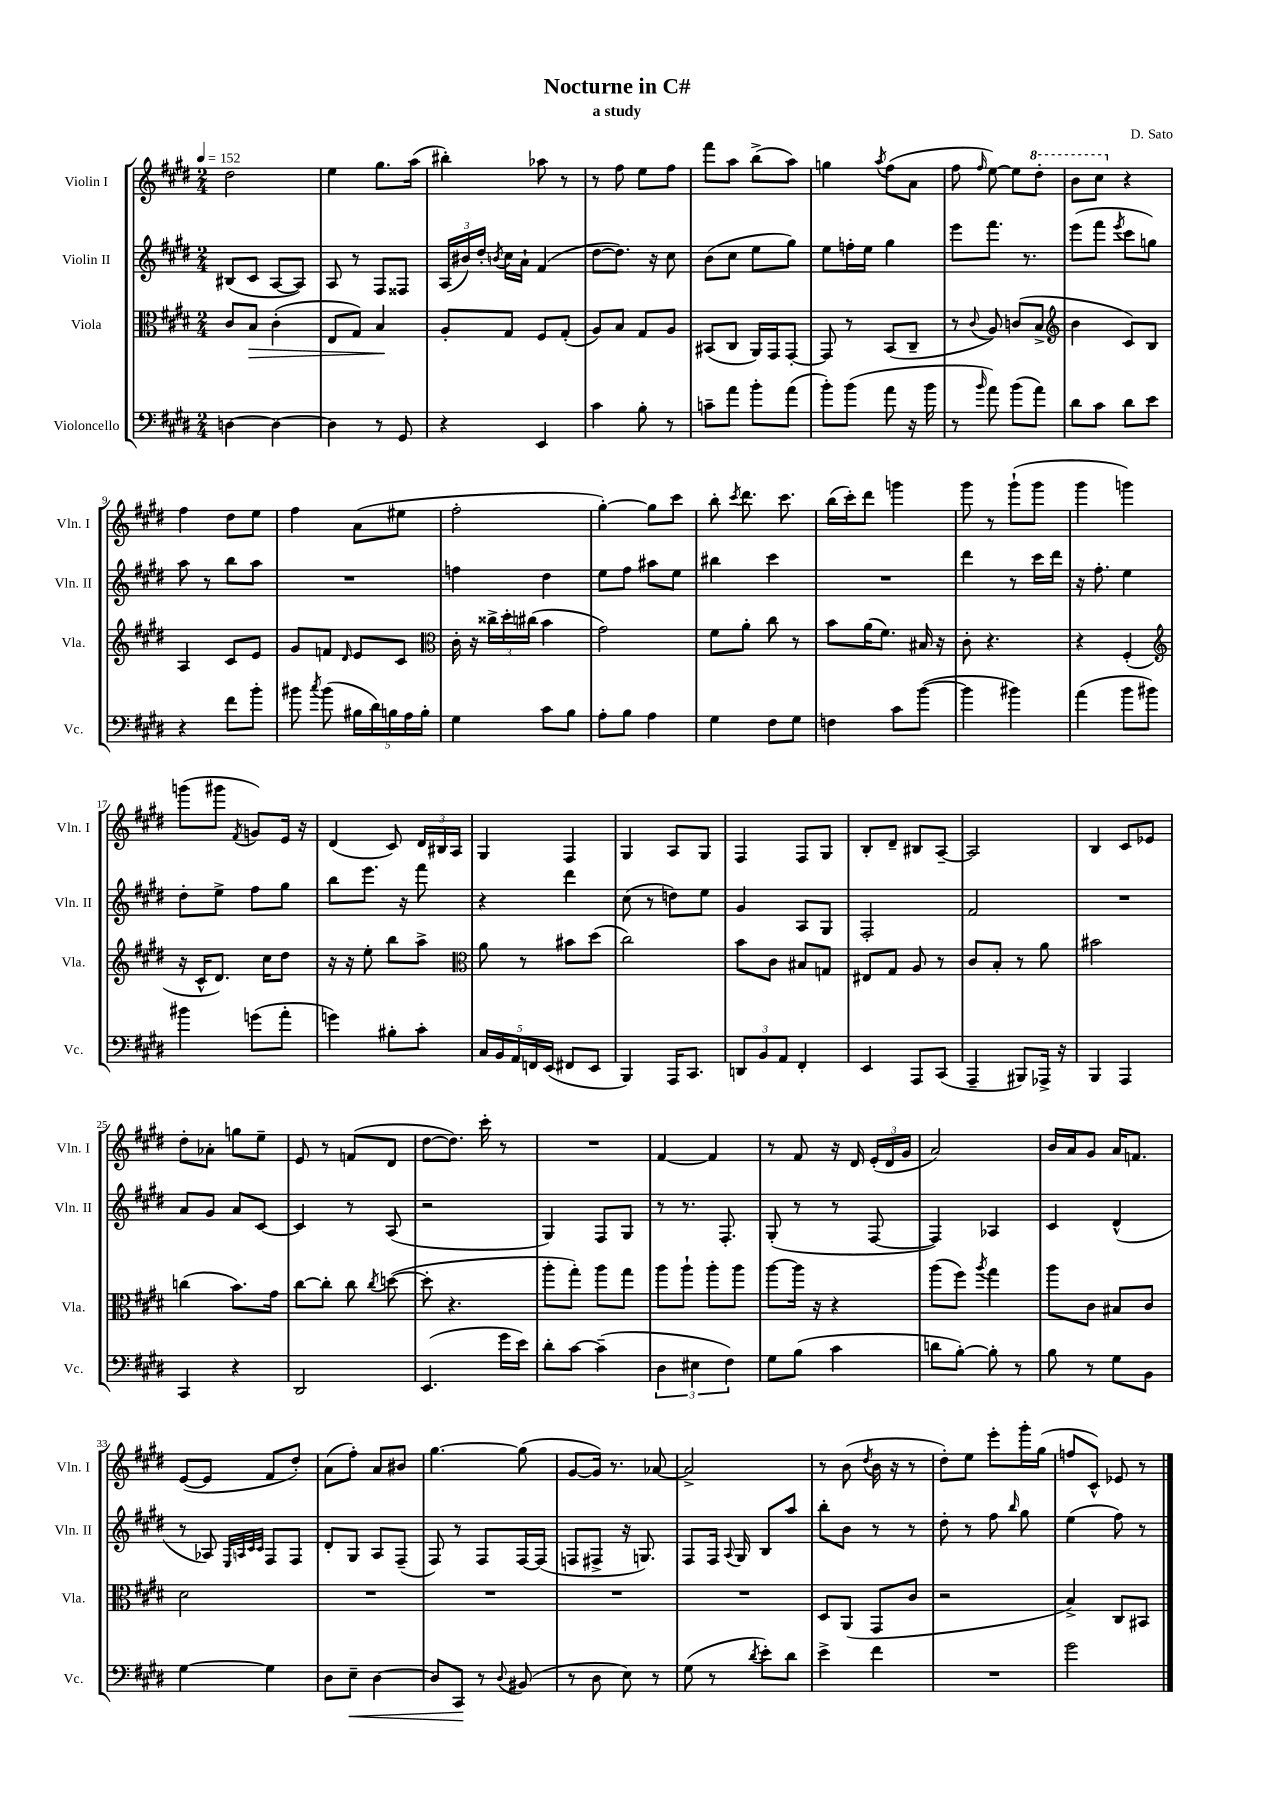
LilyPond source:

\header { title = "Nocturne in C#" composer = "D. Sato" subtitle = "a study" }
<<
\new StaffGroup <<
\new Staff = "s0" \with { instrumentName = "Violin I" shortInstrumentName = "Vln. I" } {
    \clef treble \key e \major \numericTimeSignature \time 2/4 \tempo 4 = 152
    \autoBeamOff dis''2 |
    e''4 gis''8.[ a''16]( |
    bis''4-.) aes''8 r8 |
    r8 fis''8 e''8[ fis''8] |
    fis'''8[ a''8] b''8[->( a''8]) |
    g''4 \acciaccatura { a''8 } fis''8[( a'8] |
    fis''8 \grace { fis''16 } e''8~) e''8[ \ottava #1 dis'''8]-. |
    b''8[ cis'''8] \ottava #0 r4 |
    fis''4 dis''8[ e''8] |
    fis''4 a'8[( eis''8] |
    fis''2-. |
    gis''4~-.) gis''8[ cis'''8] |
    b''8-. \acciaccatura { cis'''8 } dis'''8. cis'''8. |
    b''16[( cis'''16-.) dis'''8] g'''4 |
    gis'''8 r8 gis'''8[-!( gis'''8] |
    gis'''4 g'''4) |
    g'''8[( gis'''8] \acciaccatura { fis'8 } g'8[) e'16] r16 |
    dis'4( cis'8) \tuplet 3/2 { dis'16[ bis16 a16] } |
    gis4 fis4 |
    gis4 a8[ gis8] |
    fis4 fis8[ gis8] |
    b8[-. dis'8]-- bis8[ a8]~-- |
    a2 |
    b4 cis'8[ ees'8] |
    dis''8[-. aes'8]-. g''8[ e''8]-- |
    e'8 r8 f'8[( dis'8] |
    dis''8[~ dis''8.]) cis'''16-. r8 |
    R2 |
    fis'4~ fis'4 |
    r8 fis'8 r16 dis'16 \tuplet 3/2 { e'16[-.( dis'16 gis'16] } |
    a'2) |
    b'16[ a'16 gis'8] a'16[ f'8.] |
    e'8[~( e'8] fis'8[ dis''8]-.) |
    a'8[( fis''8]-.) a'8[ bis'8] |
    gis''4.~ gis''8( |
    gis'8[~ gis'16]) r8. aes'8~ |
    aes'2-> |
    r8 b'8( \acciaccatura { dis''8 } b'16 r16 r8 |
    dis''8[-.) e''8] e'''8[-. gis'''16-. gis''16]( |
    f''8[ cis'8]-^) ees'8 r8 \bar "|." |
}
\new Staff = "s1" \with { instrumentName = "Violin II" shortInstrumentName = "Vln. II" } {
    \clef treble \key e \major \numericTimeSignature \time 2/4
    \autoBeamOff bis8[( cis'8] a8[~ a8]) |
    a8 r8 fis8[ fisis8] |
    \tuplet 3/2 { a16[( bis'16) dis''16]-. } \acciaccatura { b'8 } cis''16[ a'16]-! fis'4( |
    dis''8[~ dis''8.]) r16 cis''8 |
    b'8[( cis''8] e''8[ gis''8]) |
    e''8[ f''16-. e''16] gis''4 |
    e'''8[ fis'''8.] r8. |
    e'''8[( fis'''8] \acciaccatura { e'''8 } cis'''8[ g''8]) |
    a''8 r8 b''8[ a''8] |
    R2 |
    f''4 dis''4 |
    e''8[ fis''8] ais''8[ e''8] |
    bis''4 cis'''4 |
    R2 |
    dis'''4 r8 cis'''16[ dis'''16] |
    r16 fis''8.-. e''4 |
    dis''8[-. e''8]-> fis''8[ gis''8] |
    b''8[ e'''8.] r16 fis'''8 |
    r4 dis'''4 |
    cis''8( r8 d''8[) e''8] |
    gis'4 a8[ gis8] |
    fis2-. |
    fis'2 |
    R2 |
    a'8[ gis'8] a'8[ cis'8]~ |
    cis'4 r8 a8( |
    r2 |
    gis4) fis8[ gis8] |
    r8 r8. fis8.-. |
    gis8-.( r8 r8 fis8~ |
    fis4) aes4 |
    cis'4 dis'4-^( |
    r8 aes8) \grace { e32[ a32 cis'32 cis'32] } fis8[ fis8] |
    dis'8[-. gis8] a8[ fis8]--( |
    fis8) r8 fis8[ fis16~ fis16]( |
    f8[ fis8]-> r16 g8.) |
    fis8[ fis16] \appoggiatura { a8 } gis16 b8[ a''8] |
    b''8[-. b'8] r8 r8 |
    dis''8-. r8 fis''8 \grace { b''16 } gis''8 |
    e''4( fis''8) r8 \bar "|." |
}
\new Staff = "s2" \with { instrumentName = "Viola" shortInstrumentName = "Vla." } {
    \clef alto \key e \major \numericTimeSignature \time 2/4
    \autoBeamOff cis'8[ b8]\> cis'4-.( |
    e8[ gis8]) b4\! |
    a8[-. gis8] fis8[ gis8]-.( |
    a8[) b8] gis8[ a8] |
    bis,8[( cis8] a,16[) gis,16 gis,8]~-. |
    gis,8 r8 b,8[( cis8]-- |
    r8 \appoggiatura { cis'8 } a8) c'8[( b8]-> |
    \clef treble b'4 cis'8[) b8] |
    a4 cis'8[ e'8] |
    gis'8[ f'8] \grace { dis'16 } e'8[ cis'8] |
    \clef alto cis'16-. r16 \tuplet 3/2 { cisis''16[-> dis''16-. cis''16]( } b'4 |
    gis'2) |
    fis'8[ a'8]-. cis''8 r8 |
    b'8[ a'16( fis'8.]) bis16 r16 |
    cis'8-. r4. |
    r4 fis4-.( |
    \clef treble r16 cis'16[-^ dis'8.]) cis''16[ dis''8] |
    r16 r16 e''8-. b''8[ a''8]-> |
    \clef alto a'8 r8 bis'8[ dis''8]( |
    cis''2) |
    b'8[ cis'8] bis8[ g8] |
    eis8[ gis8] a8 r8 |
    cis'8[ b8]-. r8 a'8 |
    bis'2 |
    c''4( b'8.[) gis'16] |
    cis''8[~ cis''8]-. cis''8 \acciaccatura { cis''8 } d''8~( |
    d''8-. r4. |
    a''8[-. gis''8]-.) a''8[ gis''8] |
    a''8[ a''8]-! a''8[-. a''8] |
    a''8[~ a''16] r16 r4 |
    a''8[( fis''8]) \acciaccatura { a''8 } gis''4 |
    a''8[ cis'8] bis8[ cis'8] |
    dis'2 |
    R2 |
    R2 |
    R2 |
    R2 |
    dis8[ a,8]( gis,8[ cis'8] |
    r2 |
    b4->) cis8[ bis,8] \bar "|." |
}
\new Staff = "s3" \with { instrumentName = "Violoncello" shortInstrumentName = "Vc." } {
    \clef bass \key e \major \numericTimeSignature \time 2/4
    \autoBeamOff d4~ d4~ |
    d4 r8 gis,8 |
    r4 e,4 |
    cis'4 b8-. r8 |
    c'8[-- a'8] b'8[-. a'8]( |
    b'8[-.) b'8]( a'8 r16 b'16 |
    r8 \grace { b'16 } a'8) b'8[( a'8]) |
    dis'8[ cis'8] dis'8[ e'8] |
    r4 fis'8[ b'8]-. |
    bis'8 \acciaccatura { cis''8 } bis'8( \tuplet 5/4 { bis16[ dis'16) b16 a16 b16]-. } |
    gis4 cis'8[ b8] |
    a8[-. b8] a4 |
    gis4 fis8[ gis8] |
    f4 cis'8[ b'8]~( |
    b'4 bis'4) |
    a'4( b'8[ bis'8]) |
    bis'4 g'8[( a'8]-. |
    g'4) bis8[-. cis'8]-. |
    \tuplet 5/4 { cis16[ b,16 a,16 f,16 e,16]( } fis,8[ e,8] |
    b,,4) a,,16[ cis,8.] |
    \tuplet 3/2 { d,8[ b,8 a,8] } fis,4-. |
    e,4 a,,8[ cis,8]( |
    a,,4-- bis,,8[) aes,,16]-> r16 |
    b,,4 a,,4 |
    cis,4 r4 |
    dis,2 |
    e,4.( gis'16[ e'16]) |
    dis'8[-. cis'8]~ cis'4--( |
    \tuplet 3/2 { dis4 eis4 fis4) } |
    gis8[ b8]( cis'4 |
    d'8[ b8]~-.) b8-. r8 |
    b8 r8 gis8[ b,8] |
    gis4~ gis4 |
    dis8[ e8]--\< dis4~ |
    dis8[ cis,8]\! r8 \appoggiatura { dis8 } bis,8( |
    r8 dis8 e8) r8 |
    gis8( r8 \acciaccatura { dis'8 } e'8[-.) dis'8] |
    e'4-> fis'4 |
    R2 |
    gis'2 \bar "|." |
}
>>
>>
